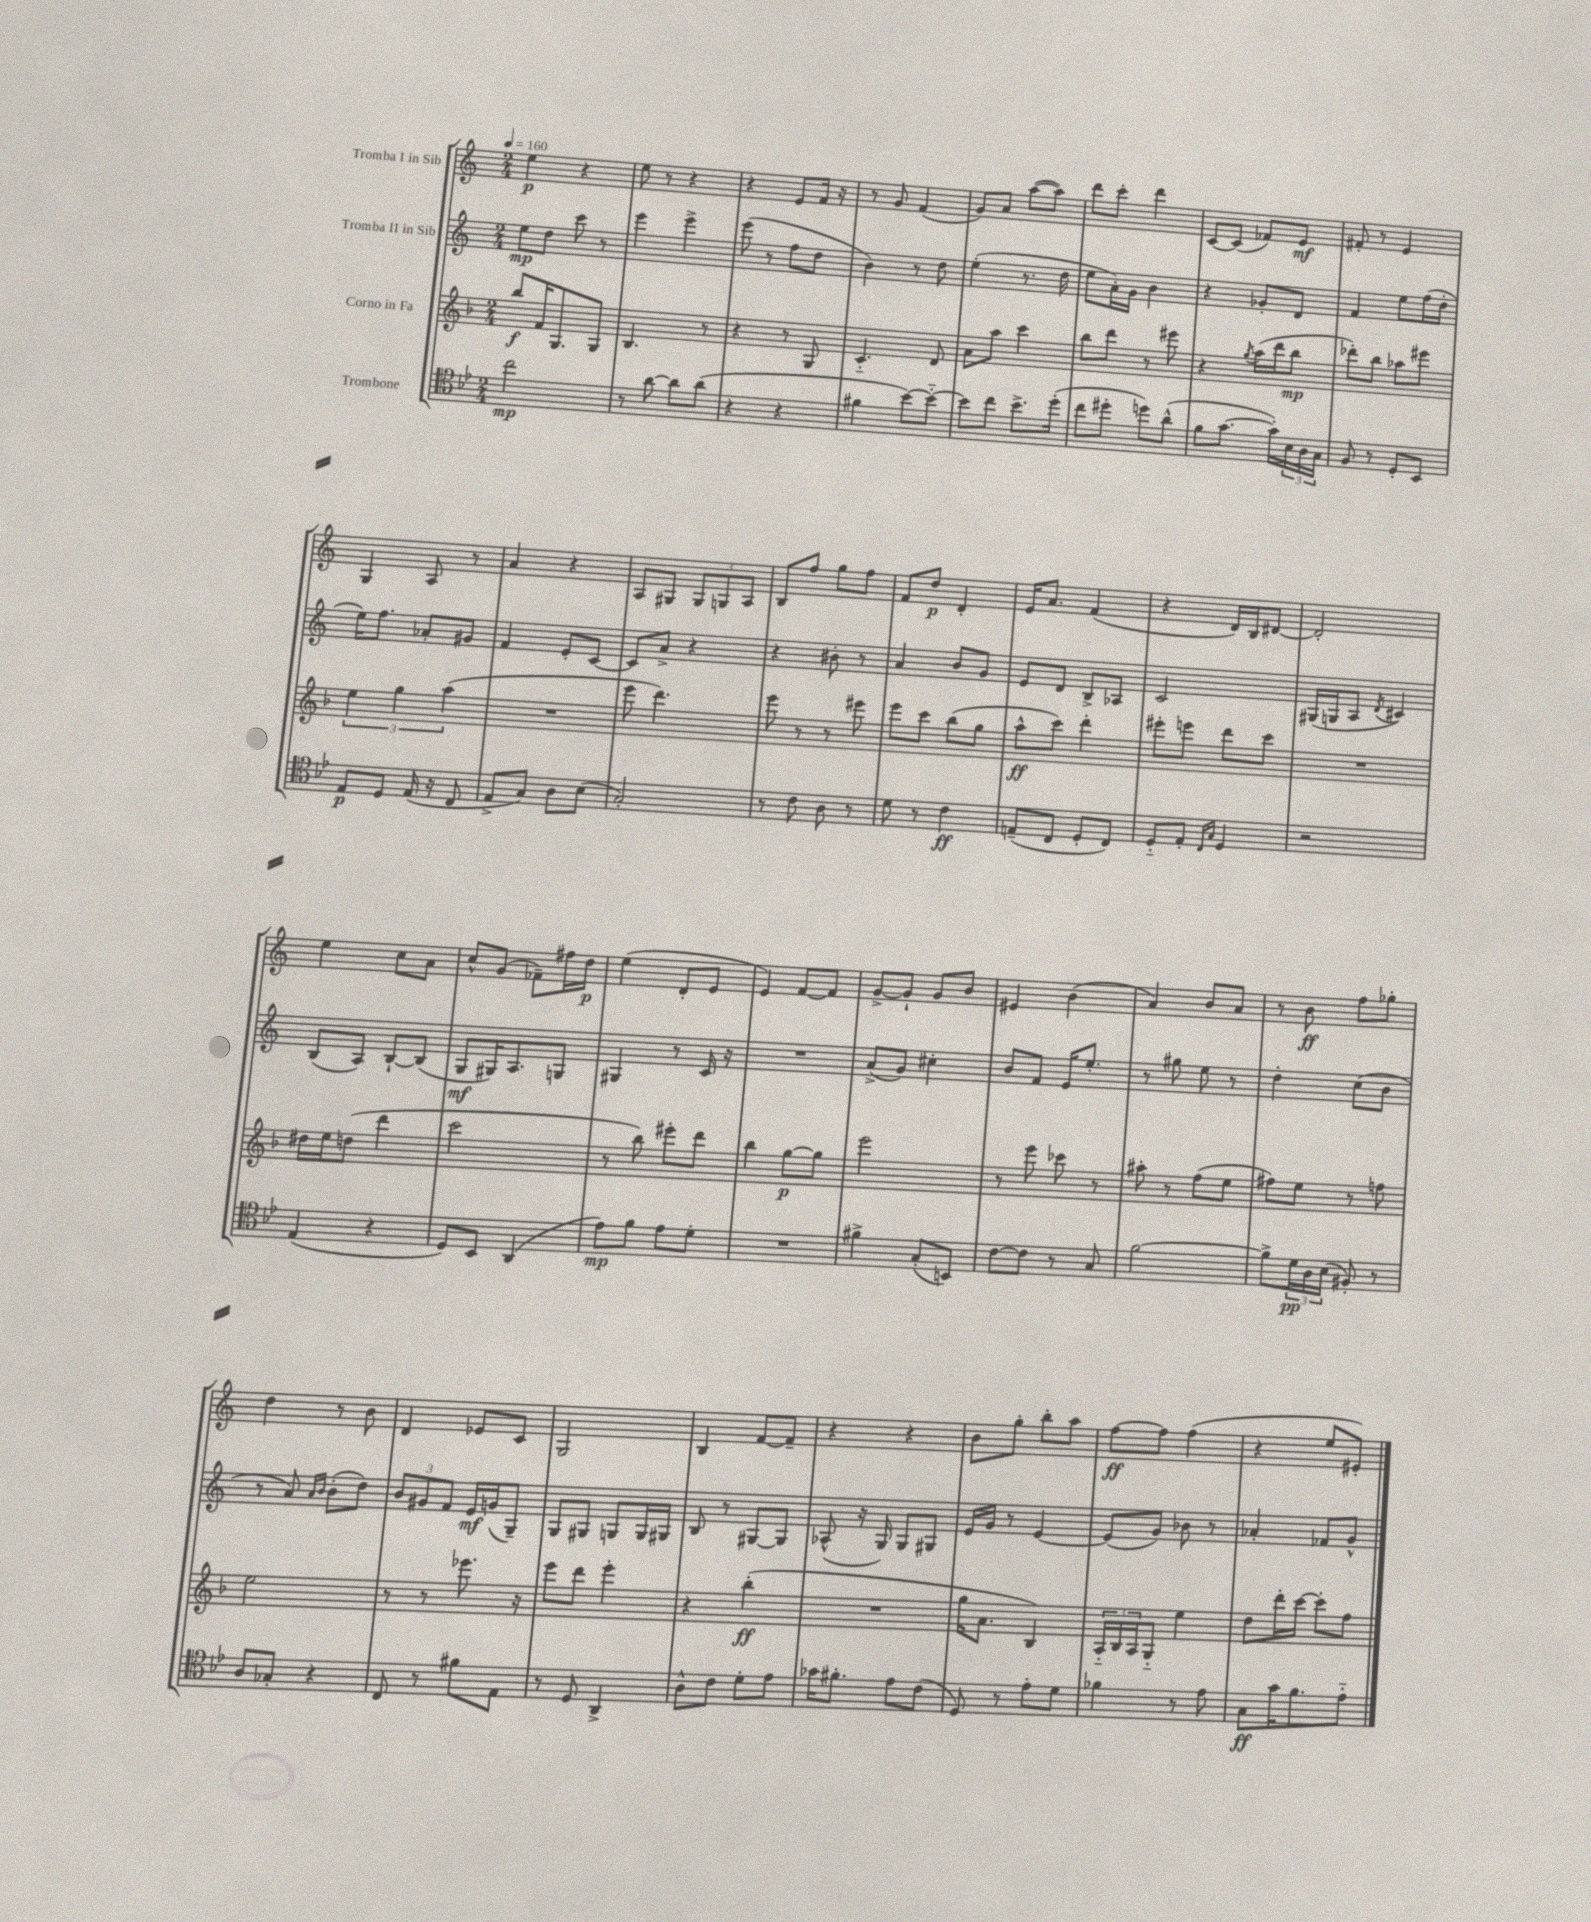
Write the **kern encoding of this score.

**kern	**kern	**kern	**kern
*staff4	*staff3	*staff2	*staff1
*clefC4	*clefG2	*clefG2	*clefG2
*k[b-e-]	*k[b-]	*k[]	*k[]
*M2/4	*M2/4	*M2/4	*M2/4
*MM160	*MM160	*MM160	*MM160
2cc\	8bb-/L	8ee\L	4ee\
.	16f/K	8dd\J	.
.	8.G/	.	.
.	.	8ccc\	4r
.	8G/J	8r	.
=	=	=	=
8r	4.B-/	4eee\	8ee\
[8a\	.	.	8r
8a\]L	.	4eee^\	4r
(8a\J	8r	.	.
=	=	=	=
4r	4r	(8eee\	4r
.	.	8r	.
4r	8r	8ff\L	8e/L
.	8G/	8dd\J	16f/Jk
.	.	.	16r
=	=	=	=
4f#\	4.c'~/	4b\)	8r
.	.	.	8g/
[8b-\L)	.	8r	(4f/
8b-'~\_J	8d/	8dd\	.
=	=	=	=
8b-\]L	8a\L	(4ee'\	8g/L)
8cc\J	8aa\J	.	8a/J
8.b-^\L	4ccc\	8.r	([8aa\L
.	.	.	8aa\]J)
(16dd'\Jk	.	16dd\	.
=	=	=	=
8cc\L	8bb-\L	8ee\L	8ddd\L
8dd#'\J	8ddd\J	16a'\L)	8ccc'\J
.	.	16g\JJ	.
8dd\L)	8r	4b\	4ddd\
(8a^^\J	8eee#\	.	.
=	=	=	=
8f\L	4r	4r	[8c/L
[8.g\J	.	.	(8c/]J
.	8qgg/	.	.
.	(16aa\LL	8g-'/L	8f-/L)
16g'\]LL)	16ddd\J	.	.
24B-\	8bb-\J	8d/J	8e/J
24A\	.	.	.
24G\JJ	.	.	.
=	=	=	=
8F/	8ddd-'\L)	4f/	8f#'/
8r	8bb-\J	.	8r
8D'/L	8aa-\L	8ee\L	4e/
8BB-/J	8eee#\J	(16ff\L	.
.	.	16dd'\JJ	.
=	=	=	=
8E-/L	6ee\	16ee\LK)	4G/
.	.	8.ff\J	.
8D/J	.	.	.
.	6gg\	.	.
(16E-/	.	8a-'/L	8A/
16r	.	.	.
.	(6aa\	.	.
8C/	.	8g#/J	8r
=	=	=	=
8E-^/L	2r	4f/	4a/
8G/J)	.	.	.
8A\L	.	8e'/L	4r
(8B-\J	.	[8c/J	.
=	=	=	=
2G'/)	8eee\	8c/]L	8A/L
.	4.ddd\)	8a^/J	8G#/J
.	.	4r	12G#/L
.	.	.	12G/
.	.	.	12A/J
=	=	=	=
8r	8eee\	4r	8B/L
8c\	8r	.	8ff/J
8A\	8r	8b#'\	8gg\L
8r	8eee#\	8r	8ff\J
=	=	=	=
8d\	8eee\L	4a/	8f/L
8r	8ccc\J	.	8dd/J
4c\	(8bb-\L	8b/L	4d'/
.	8gg\J	8g/J	.
=	=	=	=
(8E~/L	8aa^^\L	8e/L	16e/LK
.	.	.	8.a/J
8C/J	8ccc\J)	8d/J	.
8D'/L	4ddd'\	8B^/L	(4f/
8C/J)	.	8A-/J	.
=	=	=	=
8D'~/L	8eee#'\L	2c/	4r
8E-'/J	8eee\J	.	.
16qqC/LL	.	.	.
16qqG/JJ	.	.	.
4D/	8ddd\L	.	16d/LL)
.	.	.	16B/J
.	8ccc\J	.	[8d#/J
=	=	=	=
2r	2r	(16G#/LL	2d#'/]
.	.	16G/J	.
.	.	8A/J	.
.	.	8qd/	.
.	.	4c#/)	.
=	=	=	=
(4E-/	16dd#\LL	(8B/L	4ee\
.	16ee\J	.	.
.	(8dd\J	8A/J)	.
4r	4ddd\	[8B`/L	8cc\L
.	.	(8B/]J	8a\J
=	=	=	=
8D/L)	2ccc\	8G/L	8cc^^/L
8BB-/J	.	16G#/K)	(8g/J
.	.	8.A/	.
(4AA/	.	.	8f-~\L)
.	.	8G/J	16ff#\L
.	.	.	16dd\JJ
=	=	=	=
8e-\L)	8r	4G#/	(4ee\
8f\J	8bb-\)	.	.
8e-\L	8eee#'\L	8r	8d'/L
8d'\J	8ddd\J	16c/	8e/J
.	.	16r	.
=	=	=	=
2r	4bb-\	2r	4e/)
.	[8gg\L	.	[8f/L
.	8gg\]J	.	8f/]J
=	=	=	=
4f#^\	2eee\	(8a^/L	[8g^/L
.	.	8g/J)	8g`/]J
(8G'/L	.	4cc#'\	8g/L
8BB/J)	.	.	8b/J
=	=	=	=
[8c\L	8r	8b/L	4e#/
8c\]J	8eee\	8f/J	.
8r	8ccc-\	16e/LK	(4b\
.	.	8.ee'/J	.
8G/	8r	.	.
=	=	=	=
[2f\	8aa#'\	8r	4a/)
.	8r	8gg#\	.
.	(8ff\L	8ee\	8b/L
.	8ee\J	8r	8a/J
=	=	=	=
8f^\]L	8ff#\L)	4dd'\	8r
24d\L	8ee\J	.	8b\
24A\	.	.	.
(24B-\JJ	.	.	.
8F#'/)	8r	(8cc\L	8ff\L
8r	8ff\	8b\J	8gg-'\J
=	=	=	=
8A/L	2ee\	8r	4dd\
8G-'/J	.	8a/)	.
.	.	16qqa/LL	.
.	.	16qqb/JJ	.
4r	.	(8b'\L	8r
.	.	8dd\J)	8b\
=	=	=	=
8C/	8r	12b/L	4d/
.	.	12g#/	.
8r	8r	.	.
.	.	12f/J	.
8f#\L	8.eee-\	16e/LL	8e-/L
.	.	(16g/J	.
8E-\J	.	8G~/J)	8c/J
.	16r	.	.
=	=	=	=
8r	8eee\L	8G/L	2G/
8D/	8ddd\J	8G#/J	.
4AA^/	4eee'\	8G/L	.
.	.	16G/L	.
.	.	16G#/JJ	.
=	=	=	=
8A^^\L	4r	8B/	4B/
8c\J	.	8r	.
8d'\L	(4bb-'\	[8G#/L	[8f/L
8e-\J	.	8G#/]J	8f~/]J
=	=	=	=
16g-\LK	2r	(8A-^^/	4r
8.f#'\J	.	.	.
.	.	16r	.
.	.	16G/)	.
8e-\L	.	8G/L	4r
(8c\J	.	8G#/J	.
=	=	=	=
8D/)	16gg\LK	16e/LL	8b\L
.	8.a\J	16g/JJ	.
8r	.	8r	8gg'\J
8e-'\L	4B-/)	[4e/	8bb'\L
8d\J	.	.	8aa\J
=	=	=	=
4f-\	24A'~/LL	(8e/]L	[8ff\L
.	24B-/	.	.
.	24A/J	.	.
.	8G'~/J	8g/J)	8ff\]J
8r	4ee\	8b-\	(4ff\
8e-\	.	8r	.
=	=	=	=
8G\L	8dd\L	4a-'/	4r
16g\K	16ddd'\L	.	.
8.f\	[16ccc\JJ	.	.
.	8ccc'\]L	8f-/L	8ee/L
8e-'~\J	8ff\J	8g^^/J	8e#'/J)
==	==	==	==
*-	*-	*-	*-
